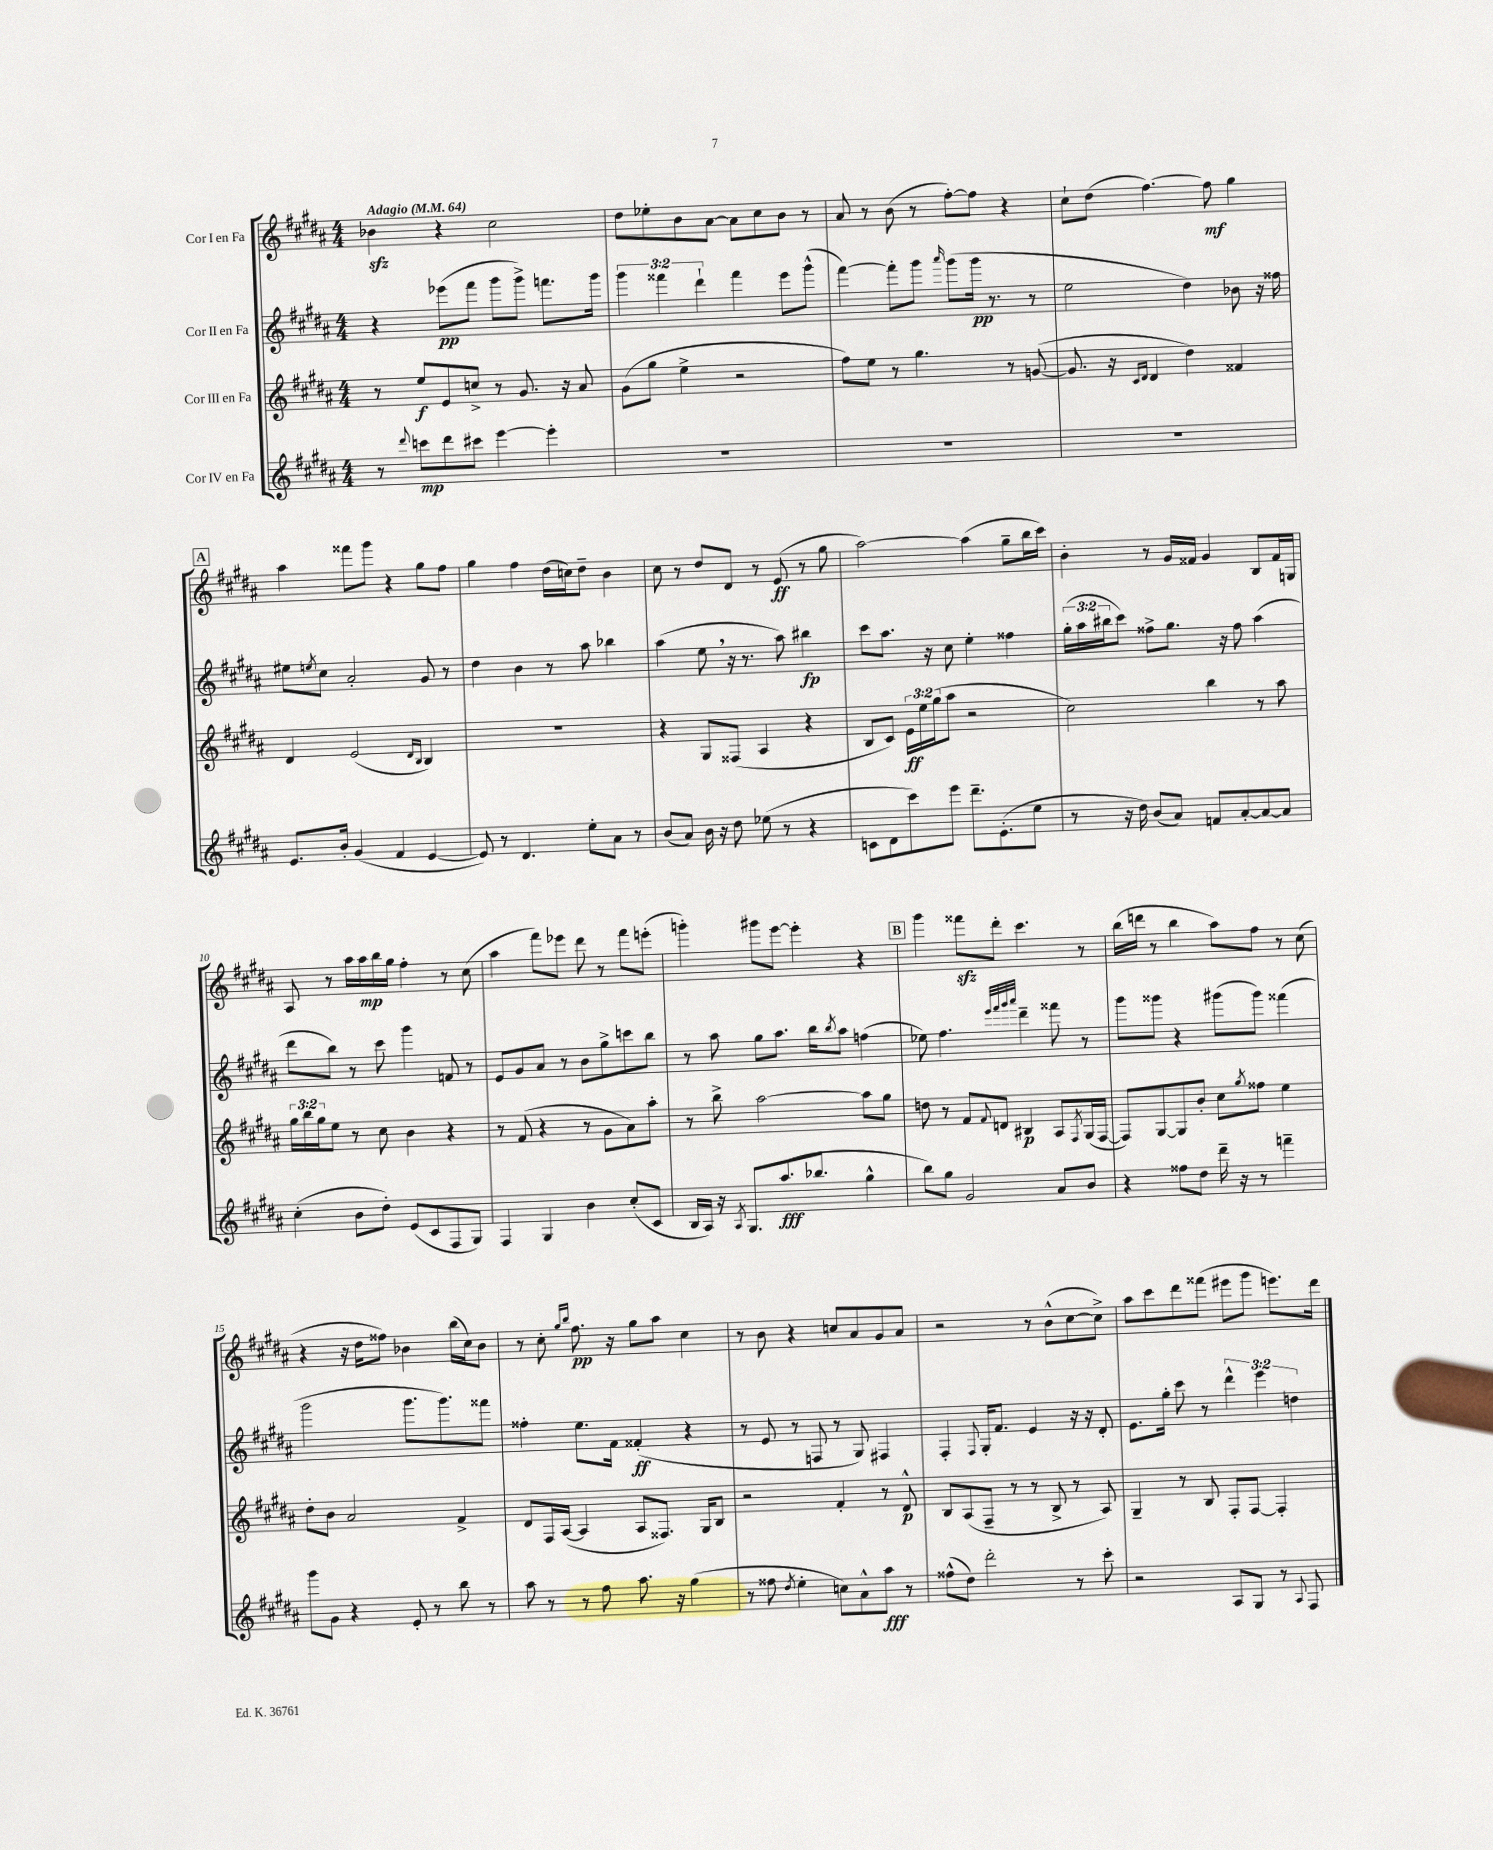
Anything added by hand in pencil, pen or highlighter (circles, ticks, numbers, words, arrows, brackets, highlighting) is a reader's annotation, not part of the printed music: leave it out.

**kern	**dynam	**kern	**dynam	**kern	**dynam	**kern	**dynam
*part4	*part4	*part3	*part3	*part2	*part2	*part1	*part1
*staff4	*staff4	*staff3	*staff3	*staff2	*staff2	*staff1	*staff1
*I"Cor IV en Fa	*	*I"Cor III en Fa	*	*I"Cor II en Fa	*	*I"Cor I en Fa	*
*clefG2	*	*clefG2	*	*clefG2	*	*clefG2	*
*k[f#c#g#d#a#]	*	*k[f#c#g#d#a#]	*	*k[f#c#g#d#a#]	*	*k[f#c#g#d#a#]	*
*M4/4	*	*M4/4	*	*M4/4	*	*M4/4	*
*MM64	*	*MM64	*	*MM64	*	*MM64	*
=1	=1	=1	=1	=1	=1	=1	=1
!	!	!	!	!	!	!LO:TX:a:B:t=Adagio	!
8r	.	8r	.	4r	.	4b-Xzz\	.
8qqddd#/	.	.	.	.	.	.	.
8cccn\L	mp	8ee/L	f	.	.	.	.
8ddd#\	.	8e/	.	(8eee-X\L	pp	4r	.
8ccc#X\J	.	8ccn^/J	.	8fff#\J	.	.	.
[4eee\	.	8r	.	8ggg#\L	.	2cc#\	.
.	.	8.g#/	.	8ggg#^\J)	.	.	.
4eee'\]	.	.	.	8.fffn\L	.	.	.
.	.	16r	.	.	.	.	.
.	.	8a#/	.	.	.	.	.
.	.	.	.	16ggg#\Jk	.	.	.
=2	=2	=2	=2	=2	=2	=2	=2
1r	.	(8g#\L	.	6ggg#\	.	8dd#\L	.
.	.	8gg#\J	.	.	.	8ee-X'\	.
.	.	.	.	6fff##X\	.	.	.
.	.	4ee^\	.	.	.	8b\	.
.	.	.	.	6ddd#`\	.	.	.
.	.	.	.	.	.	[8a#\J	.
.	.	2r	.	4fff##\	.	8a#\L]	.
.	.	.	.	.	.	8cc#\	.
.	.	.	.	8eee\L	.	8b\J	.
.	.	.	.	(8ggg#^^\J	.	8r	.
=3	=3	=3	=3	=3	=3	=3	=3
1r	.	8ff#\L)	.	[4fff#\)	.	8a#/	.
.	.	8ee\J	.	.	.	8r	.
.	.	8r	.	8fff#'\L]	.	(8b\	.
.	.	4.gg#\	.	8ggg#\J	.	8r	.
.	.	.	.	16qqaaa#/	.	.	.
.	.	.	.	(8ggg#\L	.	[8ff#'\L)	.
.	.	.	.	16ggg#\Jk	pp	8ff#\J]	.
.	.	.	.	8.r	.	.	.
.	.	8r	.	.	.	4r	.
.	.	([8gn/	.	8r	.	.	.
=4	=4	=4	=4	=4	=4	=4	=4
1r	.	8.g/]	.	2ee\	.	8cc#`\L	.
.	.	.	.	.	.	(8dd#\J	.
.	.	16r	.	.	.	.	.
.	.	16qqc#/LL	.	.	.	.	.
.	.	16qqd#/JJ	.	.	.	.	.
.	.	4d#/	.	.	.	[4.ff#\)	.
.	.	4dd#\)	.	4dd#\)	.	.	.
.	.	.	.	.	.	8ff#\]	mf
.	.	4f##X/	.	8b-X\	.	4gg#\	.
.	.	.	.	16r	.	.	.
.	.	.	.	16ff##X\	.	.	.
!!LO:LB:g=z
!!LO:REH:place=s1:t=A
=5	=5	=5	=5	=5	=5	=5	=5
8.e/L	.	4d#/	.	8ee#X\L	.	4aa#\	.
.	.	.	.	8qeen/	.	.	.
.	.	.	.	8cc#\J	.	.	.
16b'/Jk	.	.	.	.	.	.	.
(4g#/	.	(2e/	.	2a#'/	.	8fff##X\L	.
.	.	.	.	.	.	8ggg#\J	.
4f#/	.	.	.	.	.	4r	.
.	.	16qqd#/LL	.	.	.	.	.
.	.	16qqB/JJ	.	.	.	.	.
[4e/	.	4B/)	.	8g#/	.	8gg#\L	.
.	.	.	.	8r	.	8ff#\J	.
=6	=6	=6	=6	=6	=6	=6	=6
8e/])	.	1r	.	4dd#\	.	4gg#\	.
8r	.	.	.	.	.	.	.
4.d#/	.	.	.	4b\	.	4ff#\	.
.	.	.	.	8r	.	(16dd#\LL	.
.	.	.	.	.	.	16ccn\J)	.
8ee'\L	.	.	.	8aa#\	.	8dd#~\J	.
8a#\J	.	.	.	4bb-X\	.	4b\	.
8r	.	.	.	.	.	.	.
=7	=7	=7	=7	=7	=7	=7	=7
(8b/L	.	4r	.	(4aa#\	.	8cc#\	.
8a#/J)	.	.	.	.	.	8r	.
16b\	.	8G#/L	.	8ee,\	.	8dd#/L	.
16r	.	.	.	.	.	.	.
8dd#\	.	(8F##X/J	.	16r	.	8d#/J	.
.	.	.	.	8.r	.	.	.
(8ee-X\	.	4A#/	.	.	.	8r	.
8r	.	.	.	8aa#\)	.	(8e/	ff
4r	.	4r	.	4bb#X\	fp	8r	.
.	.	.	.	.	.	8gg#\	.
=8	=8	=8	=8	=8	=8	=8	=8
8cn\L	.	8B/L	.	8ccc#\L	.	[2aa#\)	.
8d#\	.	8c#/J)	.	8.aa#\J	.	.	.
8ccc#\)	.	24e\LL	ff	.	.	.	.
.	.	24ee\	.	.	.	.	.
.	.	.	.	16r	.	.	.
.	.	(24gg#\J	.	.	.	.	.
8eee\J	.	8aa#\J	.	8cc#\	.	.	.
8.ddd#~\L	.	2r	.	4ee'\	.	(4aa#\]	.
(8.e'\	.	.	.	.	.	.	.
.	.	.	.	4ff##X\	.	8gg#~\L	.
8ee\J	.	.	.	.	.	16bb\L	.
.	.	.	.	.	.	16ccc#\JJ)	.
=9	=9	=9	=9	=9	=9	=9	=9
8r	.	2cc#\)	.	(24gg#'\LL	.	4b'\	.
.	.	.	.	24aa#\	.	.	.
.	.	.	.	24bb#X\J	.	.	.
16r	.	.	.	8ccc#\J)	.	.	.
16dd#\)	.	.	.	.	.	.	.
(8b/L	.	.	.	8ff##X^\L	.	8r	.
8a#/J)	.	.	.	8.gg#\J	.	16g#/LL	.
.	.	.	.	.	.	16f##X/JJ	.
8fn/L	.	4bb\	.	.	.	4g#/	.
.	.	.	.	16r	.	.	.
[8a#'/	.	.	.	8ff##\	.	.	.
8a#/_	.	8r	.	(4aa#\	.	8B/L	.
8a#/J]	.	8aa#\	.	.	.	16f##/L	.
.	.	.	.	.	.	16Gn/JJ	.
!!LO:LB:g=z
=10	=10	=10	=10	=10	=10	=10	=10
(4cc#'\	.	24gg#\LL	.	8ddd#\L	.	8A#/	.
.	.	24bb\	.	.	.	.	.
.	.	24gg#\J	.	.	.	.	.
.	.	8ee\J	.	8bb\J)	.	8r	.
8b\L	.	8r	.	8r	.	16aa#\LL	.
.	.	.	.	.	.	16aa#\	mp
8dd#'\J)	.	8cc#\	.	8ccc#\	.	16bb\	.
.	.	.	.	.	.	16gg#\JJ	.
(8e/L	.	4b\	.	4ggg#\	.	4ff#'\	.
8c#/	.	.	.	.	.	.	.
8F#/	.	4r	.	8fn/	.	8r	.
8G#/J)	.	.	.	8r	.	(8cc#\	.
=11	=11	=11	=11	=11	=11	=11	=11
4F#/	.	8r	.	8e/L	.	4aa#\	.
.	.	(8f#/	.	8g#/	.	.	.
4G#/	.	4r	.	8a#/J	.	8fff#\L)	.
.	.	.	.	8r	.	8eee-X\J	.
4b\	.	8r	.	8b\L	.	8ddd#\	.
.	.	8g#\L	.	8gg#^\	.	8r	.
(8cc#'/L	.	8a#\)	.	8cccn\	.	8fff#\L	.
8c#/J	.	8aa#'\J	.	8bb\J	.	(8eeen'\J	.
=12	=12	=12	=12	=12	=12	=12	=12
16B/LL	.	8r	.	8r	.	4gggn'\)	.
16A#/JJ)	.	.	.	.	.	.	.
16r	.	8bb^\	.	8aa#\	.	.	.
8qA#/	.	.	.	.	.	.	.
8.G#/L	.	.	.	.	.	.	.
.	.	[2aa#\	.	8gg#\L	.	8ggg#X\L	.
(8.aa#/	fff	.	.	8.aa#\J	.	[8eee\J	.
.	.	.	.	.	.	4eee'\]	.
8.bb-X/J	.	.	.	16bb\KL	.	.	.
.	.	.	.	8qbb/	.	.	.
.	.	.	.	8aa#\J	.	.	.
4gg#^^\	.	8aa#\L]	.	(4ffn\	.	4r	.
.	.	8gg#\J	.	.	.	.	.
!!LO:REH:place=s1:t=B
=13	=13	=13	=13	=13	=13	=13	=13
8bb\L)	.	8ddn\	.	8ee-X\)	.	4ggg#\	.
8gg#\J	.	8r	.	4.ff#\	.	.	.
2g#/	.	8f#/L	.	.	.	8fff##Xzz\L	.
.	.	8qqf#/	.	.	.	.	.
.	.	8dn/J	.	.	.	8ddd#'\J	.
.	.	.	.	32qqeee/LLL	.	.	.
.	.	.	.	32qqfff#/	.	.	.
.	.	.	.	32qqggg#/	.	.	.
.	.	.	.	32qqaaa#/JJJ	.	.	.
.	.	4B#X/	p	4ddd#~\	.	4.ccc#\	.
8a#/L	.	8A#/L	.	8fff##X\	.	.	.
.	.	8qF#/	.	.	.	.	.
8b/J	.	(16G#/L	.	8r	.	8r	.
.	.	[16F#/JJ	.	.	.	.	.
=14	=14	=14	=14	=14	=14	=14	=14
4r	.	8F#/L])	.	8ggg#\L	.	(16bb\LL	.
.	.	.	.	.	.	16dddn\JJ	.
.	.	[8G#/	.	8ggg##X\J	.	8r	.
8ff##X\L	.	8G#/]	.	4r	.	4bb\	.
8dd#\J	.	8b'/J	.	.	.	.	.
16ddd#~\	.	8cc#\L	.	(8ggg#X\L	.	8aa#\L)	.
16r	.	.	.	.	.	.	.
.	.	8qgg#/	.	.	.	.	.
8r	.	8ff##X\J	.	8ggg#\J)	.	8ff#\J	.
4fffn~\	.	4ee\	.	(4fff##X\	.	8r	.
.	.	.	.	.	.	(8cc#\	.
!!LO:LB:g=z
=15	=15	=15	=15	=15	=15	=15	=15
8ggg#\L	.	8dd#'\L	.	2ggg#\	.	4r	.
8g#\J	.	8b\J	.	.	.	.	.
4r	.	2a#/	.	.	.	16r	.
.	.	.	.	.	.	16dd#\KL	.
.	.	.	.	.	.	8ff##X\J)	.
8e'/	.	.	.	8.ggg#\L	.	4b-X\	.
8r	.	.	.	.	.	.	.
.	.	.	.	8.ggg#\)	.	.	.
8bb\	.	4f#^/	.	.	.	(16bb\LL	.
.	.	.	.	.	.	16cc#\J)	.
8r	.	.	.	8fff##X\J	.	8b-\J	.
=16	=16	=16	=16	=16	=16	=16	=16
8aa#\	.	8d#/L	.	4ff##X'\	.	8r	.
8r	.	16F#/L	.	.	.	8cc#'\	.
.	.	([16A#/JJ	.	.	.	.	.
.	.	.	.	.	.	16qqgg#/LL	.
.	.	.	.	.	.	16qqbb/JJ	.
8r	.	4A#/]	.	8.ee\L	.	8.ff#\	pp
8ff#\	.	.	.	.	.	.	.
.	.	.	.	16f#\Jk	.	16r	.
8.aa#\	.	8A#/L	.	(4f##X'/	ff	8gg#\L	.
.	.	8.F##X/J)	.	.	.	8aa#\J	.
16r	.	.	.	.	.	.	.
(4gg#\	.	.	.	4r	.	4cc#\	.
.	.	16G#/KL	.	.	.	.	.
.	.	8B/J	.	.	.	.	.
=17	=17	=17	=17	=17	=17	=17	=17
8r	.	2r	.	8r	.	8r	.
8ff##X\	.	.	.	8e/	.	8b\	.
8qdd#/	.	.	.	.	.	.	.
4ee'\	.	.	.	8r	.	4r	.
.	.	.	.	8Fn/	.	.	.
8ccn\L)	.	4f#'/	.	8r	.	8ccn/L	.
8a#^^\	.	.	.	8G#/)	.	8a#/	.
8aa#\J	fff	8r	.	4F#X/	.	8g#/	.
8r	.	8d#^^/	p	.	.	8a#/J	.
=18	=18	=18	=18	=18	=18	=18	=18
(8ff##X^^\L	.	8B/L	.	4F#'/	.	2r	.
8dd#\J)	.	(8A#/	.	.	.	.	.
.	.	.	.	8qqF#/	.	.	.
2ddd#'\	.	8F#~/J	.	16G#'/KL	.	.	.
.	.	.	.	8.f#/J	.	.	.
.	.	8r	.	.	.	.	.
.	.	8r	.	4e/	.	8r	.
.	.	8B^/	.	.	.	(8b^^\L	.
8r	.	8r	.	16r	.	[8cc#\	.
.	.	.	.	16r	.	.	.
8ccc#'\	.	8A#/)	.	8d#'/	.	8cc#^\J])	.
=19	=19	=19	=19	=19	=19	=19	=19
2r	.	4G#~/	.	8.e\L	.	8aa#\L	.
.	.	.	.	.	.	8ccc#\	.
.	.	.	.	16gg#'\Jk	.	.	.
.	.	8r	.	8ccc#\	.	8ddd#\	.
.	.	8B/	.	8r	.	(8fff##X\J	.
8A#/L	.	8F#'/L	.	6ddd#^^\	.	8eee#X\L	.
8G#/J	.	[8F#/J	.	.	.	8ggg#\J	.
.	.	.	.	6eee\	.	.	.
8r	.	4F#'/]	.	.	.	8.eeen\L)	.
.	.	.	.	6ddn\	.	.	.
8qqA#/	.	.	.	.	.	.	.
8F#/	.	.	.	.	.	.	.
.	.	.	.	.	.	16ddd#\Jk	.
==	==	==	==	==	==	==	==
*-	*-	*-	*-	*-	*-	*-	*-
